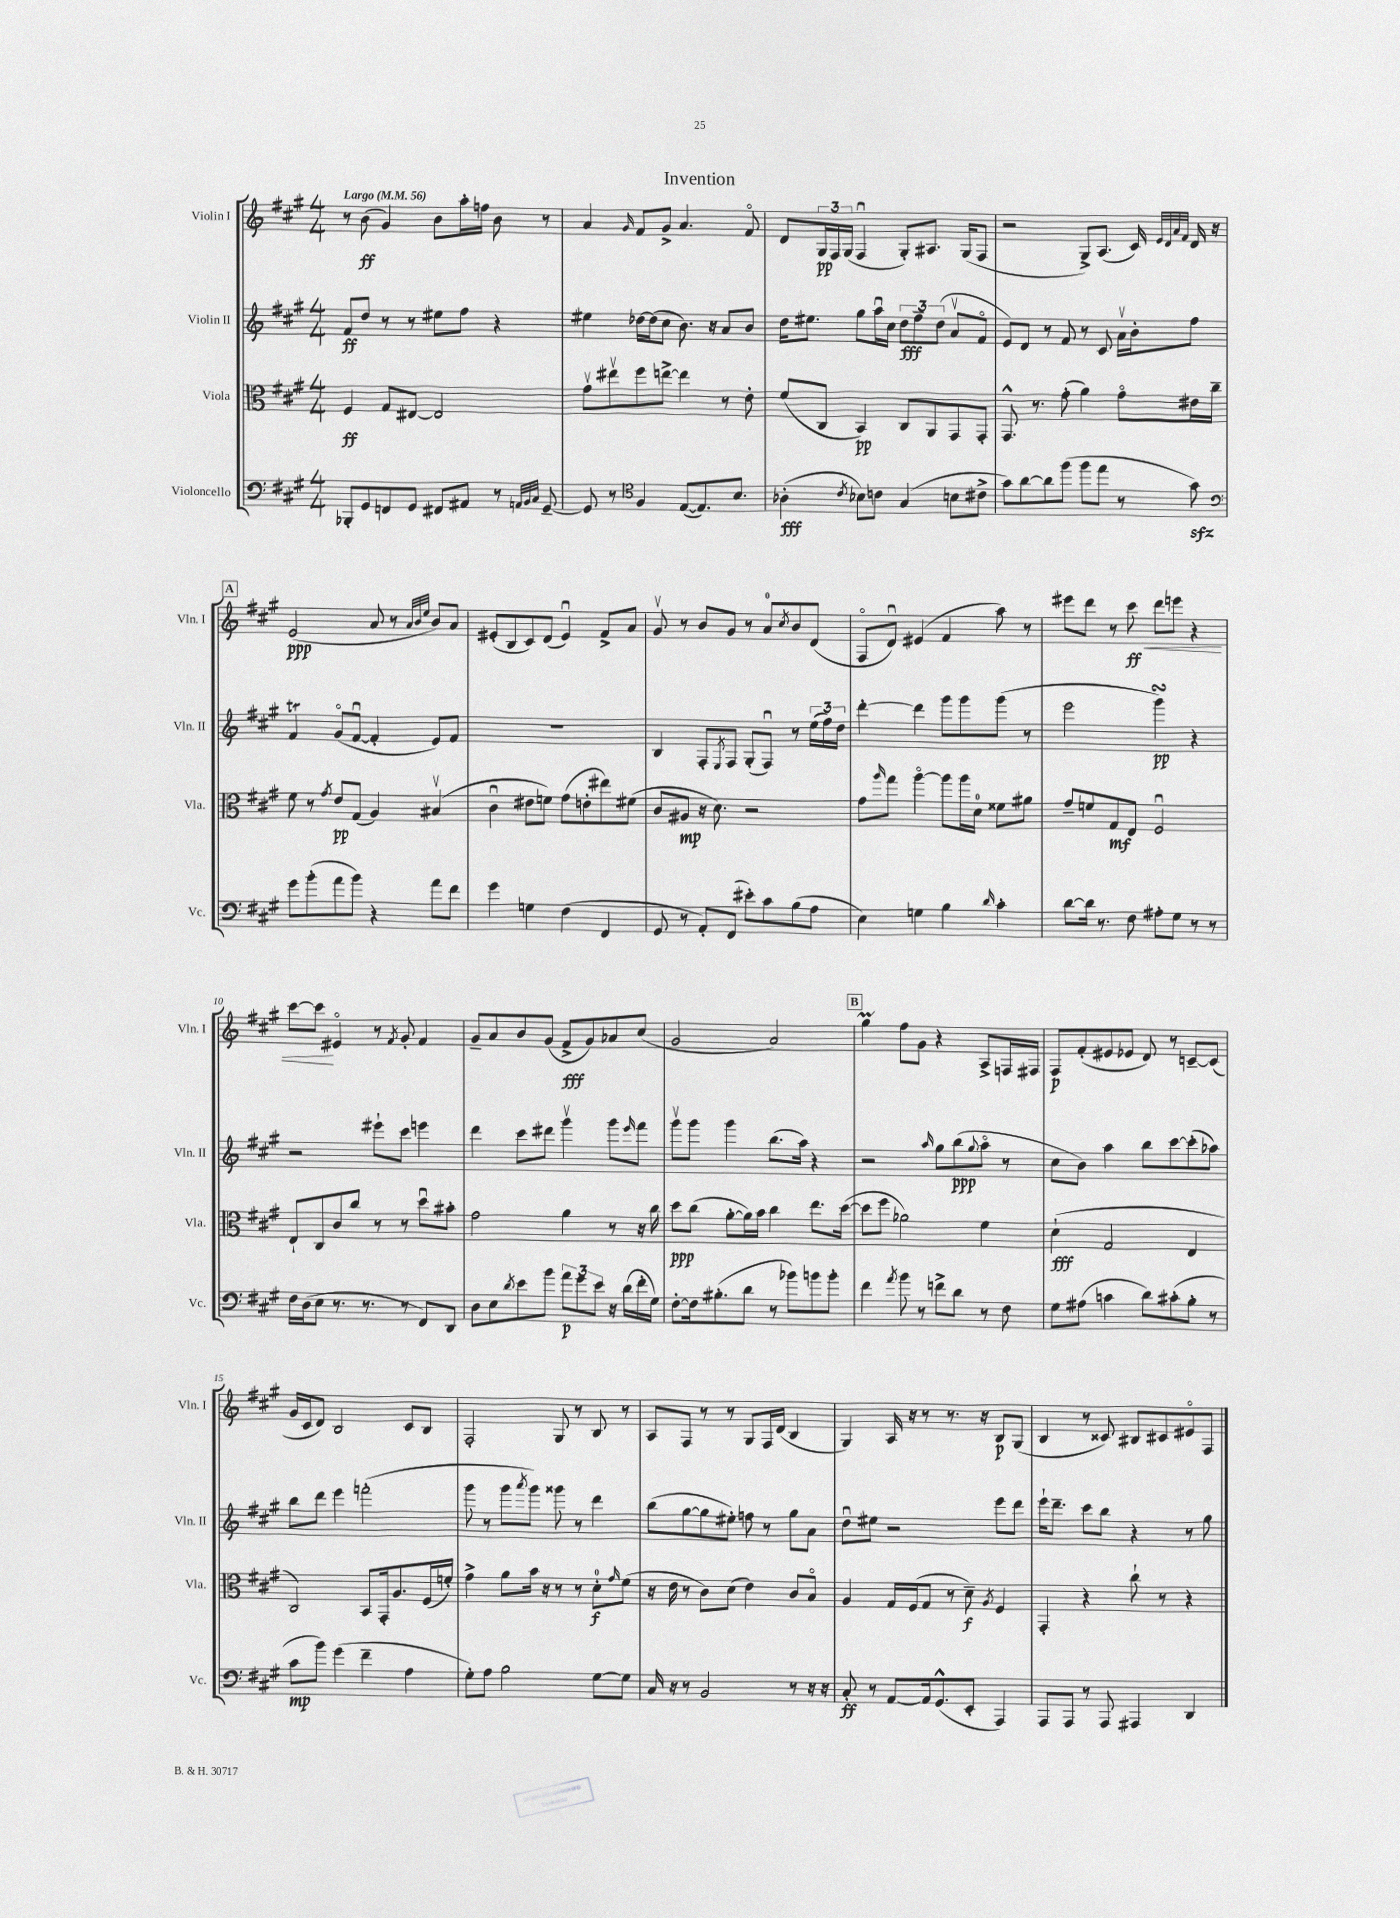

**kern	**kern	**kern	**kern
*staff4	*staff3	*staff2	*staff1
*clefF4	*clefC3	*clefG2	*clefG2
*k[f#c#g#]	*k[f#c#g#]	*k[f#c#g#]	*k[f#c#g#]
*M4/4	*M4/4	*M4/4	*M4/4
*MM56	*MM56	*MM56	*MM56
8BBB-'	4F#	8f#	8r
8GG#	.	8dd	(8b
8FF	8G#	8r	4g#)
8GG#	[8E#	8r	.
8FF#	2E#]	8ee#	8b
8AA#	.	8ff#	16aa'
.	.	.	16ff
8r	.	4r	8b
32qqAA	.	.	.
32qqBB	.	.	.
32qqC#	.	.	.
[8GG#~	.	.	8r
=	=	=	=
8GG#]	8g#v	4ee#	4a
8r	8ee#v	.	.
*clefC4	*	*	*
.	.	.	16qqg#
4F#	8ff#	[16dd-	8f#
.	.	(16dd-]	.
.	[8ee^	8cc#	8g#^
([8E	4ee]	8.b)	4.a
8.E])	.	.	.
.	.	16r	.
.	8r	8a	.
8.B	.	.	.
.	8e'	8b	8f#o
=	=	=	=
(4A-'	(8f#	16dd	8d
.	.	8.ee#	.
.	8C#	.	24G#
.	.	.	24F#
.	.	.	(24G#
8qc#	.	.	.
8B-)	4BB)	8gg#	4F#u
8c	.	16aau	.
.	.	16cc#	.
(4G#	8C#	12dd	8G#')
.	.	12ff#~	.
.	8AA	.	8.A#
.	.	(12dd	.
8B	8GG#	8av	.
.	.	.	(16G#
8c#^	8GG#'	8f#o	8F#
=	=	=	=
8g#)	8.GG#^^	8e)	2r
[8a	.	8d	.
.	8.r	.	.
8a]	.	8r	.
(8ff#	(8g#'	8f#	.
8ff#	4a)	8r	8G#^)
8ee	.	8c#	(8.A
8r	8g#o	16av	.
.	.	16b'	16c#)
.	.	.	32qqe
.	.	.	32qqd
.	.	.	32qqa
.	.	.	32qqf#
8g#)	16e#	8ff#	16d
.	16cc#~	.	16r
=	=	=	=
*clefF4	*	*	*
8g#	8f#	4f#	(2e
(8b'	8r	.	.
.	8qg#	.	.
8a	8e	(8g#o	.
8b)	(8G#	[8f#u	.
4r	4A)	4f#']	8a
.	.	.	8r
.	.	.	32qqa
.	.	.	32qqb
.	.	.	32qqee
8a	(4B#v	8e)	8b)
8f#	.	8f#	8a
=	=	=	=
4g#	4c#u	1r	(8e#'
.	.	.	8B
4G	8e#	.	8c#)
.	8f)	.	(8d
(4F#	(8g#	.	4e#u)
.	8e'	.	.
4FF#	8ee#)	.	8f#^
.	(8f#	.	8a
=	=	=	=
8GG#	8c#	4B	8g#v
8r	8A#	.	8r
8AA')	16r	8F#'	8b
.	8.d)	.	.
.	.	8qE	.
(8FF#	.	8F#	8g#
8e#')	2r	(8G#'	8r
8c#	.	8F#u)	8a
.	.	.	8qcc#
(8B	.	8r	8b
8A	.	(24ee	(8d
.	.	24ff#)	.
.	.	24dd	.
=	=	=	=
4E)	8g#	[4ddd'	8F#o
.	16qqaa	.	.
.	8gg#	.	8du)
4G	[4aao	4ddd]	(4e#
4B	8aa]	8ggg#	4f#
.	16aa	8ggg#	.
.	16d	.	.
16qqd	.	.	.
4c#'	8f##	(8ggg#	8aa)
.	8a#	8r	8r
=	=	=	=
[8d	8g#~	2eee	8eee#
16d]	8f	.	8ddd
8.r	.	.	.
.	8G#	.	8r
8F#	8E	.	8ccc#
8A#'	2F#u	4ggg#)	8ddd
8G#	.	.	8eee
8r	.	4r	4r
8r	.	.	.
=	=	=	=
16F#	8E`	2r	[8ccc#
(16D	.	.	.
8E	8C#	.	8ccc#]
8.r	8c#	.	4e#o
.	8cc#	.	.
8.r	.	.	.
.	8r	8eee#`	8r
.	.	.	8qf#
8r	8r	8ccc#	8g#'
8FF#)	8ddu	4eee	4f#
8DD	8b#'	.	.
=	=	=	=
8D	2g#	4ddd	8g#~
8E	.	.	8a
8qd	.	.	.
8e	.	8ccc#	8b
8b	.	8ddd#	(8g#
12a	4a	4ggg#v	8f#^
12g#	.	.	.
.	.	.	8g#)
12e	.	.	.
16r	8r	8ggg#	8a-
(16d	.	.	.
.	.	16qqeee	.
16f#'	16r	8fff#	(8cc#
16G#)	16cc#	.	.
=	=	=	=
[8F#'	8dd	8ggg#v	2g#
16F#]	(8cc#	8ggg#	.
(8.B#'	.	.	.
.	[8a'	4ggg#	.
8d	16a])	.	.
.	16b	.	.
8r	4cc#	(8.bb	2a)
8b-)	.	.	.
.	.	16aa)	.
8b	8.ee	4r	.
8b'	.	.	.
.	([16dd	.	.
=	=	=	=
4f#	8dd]	2r	4gg#
.	8ff#	.	.
8qa	.	.	.
8b	2a-)	.	8ff#
8r	.	.	8g#
.	.	16qqaa	.
8f^	.	8gg#	4r
8d	.	(8bb	.
.	.	8qqgg#	.
8r	4f#	8aao	8A^
8F#	.	8r	16F
.	.	.	16F#
=	=	=	=
8G#	(4d`	8cc#	8F#
(8A#	.	8b)	(8f#'
4c	2G#	4aa	8e#
.	.	.	8e-
8d)	.	8bb	8d)
(8c#'	.	[8ccc#	8r
8B'	4E	(8ccc#']	[8c~
8r	.	8aa-)	(8c]
=	=	=	=
8c#	2C#)	8bb	16g#
.	.	.	16c#
8b)	.	8ddd	8d)
(4g#	.	4eee	2B
4f#~	8BB	(2fff'	.
.	16GG#'	.	.
.	8.A	.	.
4A	.	.	8c#
.	(16F#	.	8B
.	16f')	.	.
=	=	=	=
8G#')	4g#^	8ggg#	2F#'
8A	.	8r	.
2B	8a	8ggg#	.
.	.	8qaaa	.
.	16b	8ggg#)	.
.	16r	.	.
.	8r	8ggg##	8G#
.	8r	8r	8r
[8G#	8d'	4ddd	8B
.	16qqg#	.	.
8G#]	(8f#	.	8r
=	=	=	=
16C#	16r	(8bb	8A
16r	16e	.	.
8r	8r	[8gg#	8F#
2BB	8c#)	8gg#]	8r
.	(8d	8ee#')	8r
.	4e)	8ff	8G#
.	.	8r	16F#
.	.	.	(16d
8r	8c#	8gg#	4B
16r	8Bo	8a	.
16r	.	.	.
=	=	=	=
8C#'	4A	8ddu	4G#)
8r	.	8ee#	.
[8AA	16G#	2r	16A
.	(16F#	.	16r
16AA]	8G#	.	8r
(8.GG#^^	.	.	.
.	8r	.	8.r
8EE'	8d~)	.	.
.	.	.	16r
.	8qA	.	.
4AAA)	4F#	8eee	8B
.	.	8ddd	(8G#
=	=	=	=
8AAA	4GG#'	16eee`	4B
.	.	8.ddd~	.
8AAA	.	.	.
8r	4r	8ccc#	8r
8AAA	.	8bb	8c##)
4AAA#	8cc#`	4r	8B#
.	8r	.	8c#
4DD	4r	8r	8e#o
.	.	8gg#	8F#
==	==	==	==
*-	*-	*-	*-
